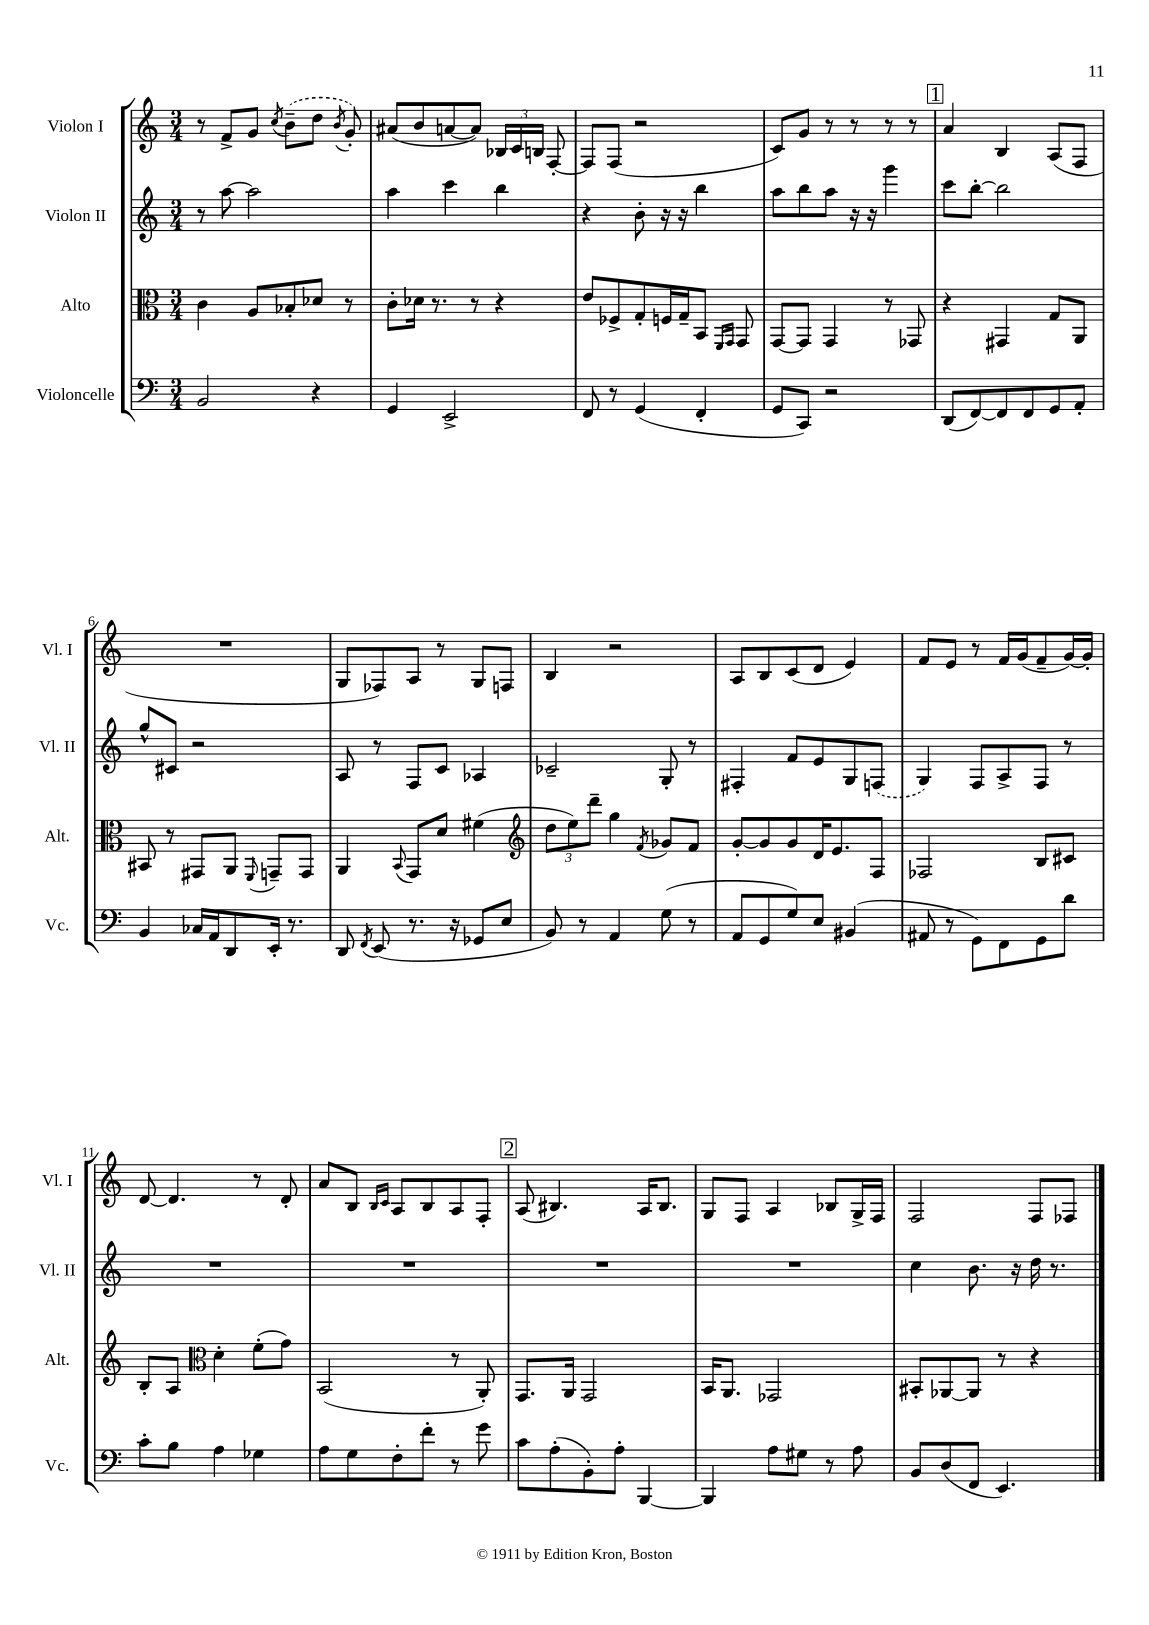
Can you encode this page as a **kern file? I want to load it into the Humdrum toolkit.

**kern	**kern	**kern	**kern
*part4	*part3	*part2	*part1
*staff4	*staff3	*staff2	*staff1
*I"Violoncelle	*I"Alto	*I"Violon II	*I"Violon I
*I'Vc.	*I'Alt.	*I'Vl. II	*I'Vl. I
*clefF4	*clefC3	*clefG2	*clefG2
*k[]	*k[]	*k[]	*k[]
*M3/4	*M3/4	*M3/4	*M3/4
=1	=1	=1	=1
2BB/	4c\	8r	8r
.	.	[8aa\	8f^/L
.	8A/L	2aa\]	8g/J
.	.	.	8qcc/
.	8B-X'/	.	(8b~\L
4r	8d-X/J	.	8dd\J
.	.	.	8qb/
.	8r	.	8g'/)
=2	=2	=2	=2
4GG/	8c'\L	4aa\	(8a#X/L
.	16d-X\Jk	.	8b/
.	8.r	.	.
2EE^/	.	4ccc\	[8an/
.	8r	.	8a/J])
.	4r	4bb\	24B-X/LL
.	.	.	24c/
.	.	.	24Bn/JJ
.	.	.	[8F'/
=3	=3	=3	=3
8FF/	8e/L	4r	8F/L]
8r	8F-X^/	.	(8F/J
(4GG/	8G'/	8b'\	2r
.	16Fn/L	16r	.
.	16G~/J	16r	.
4FF'/	8BB/J	4bb\	.
.	16qqFF/LL	.	.
.	16qqGG/JJ	.	.
.	8GG/	.	.
=4	=4	=4	=4
8GG/L	[8GG/L	8aa\L	8c/L)
8CC/J)	8GG/J]	8bb\	8g/J
2r	4GG/	8aa\J	8r
.	.	16r	8r
.	.	16r	.
.	8r	4ggg\	8r
.	8GG-X/	.	8r
!!LO:REH:place=s1:t=1
=5	=5	=5	=5
(8DD/L	4r	8ccc\L	4a/
[8FF/)	.	[8bb'\J	.
8FF/]	4GG#X/	2bb\]	4B/
8FF/	.	.	.
8GG/	8G/L	.	(8A/L
8AA'/J	8AA/J	.	8F/J
!!LO:LB:g=z
=6	=6	=6	=6
4BB/	8BB#X/	8gg^^/L	2.r
.	8r	8c#X/J	.
16C-X/LL	8GG#X/L	2r	.
16AA/J	.	.	.
8DD/	8AA/J	.	.
.	8qqFF/	.	.
16EE'/Jk	8GGn~/L	.	.
8.r	.	.	.
.	8GG/J	.	.
=7	=7	=7	=7
8DD/	4AA/	8A/	8G/L
8qFF/	.	.	.
(8EE/	.	8r	8F-X/)
.	8qqBB/	.	.
8.r	8GG/L	8F/L	8A/J
.	8d/J	8c/J	8r
16r	.	.	.
8GG-X/L	(4f#X\	4A-X/	8G/L
8E/J	.	.	8Fn/J
=8	=8	=8	=8
*	*clefG2	*	*
8BB/)	12dd\L	2c-X~/	4B/
.	12ee\)	.	.
8r	.	.	.
.	12ddd~\J	.	.
4AA/	4gg\	.	2r
.	8qf/	.	.
(8G\	8g-X/L	8G'/	.
8r	8f/J	8r	.
=9	=9	=9	=9
8AA/L	[8g'/L	4F#X'/	8A/L
8GG/	8g/]	.	8B/
8G/)	8g/	8f/L	(8c/
8E/J	16d/K	8e/	8d/J
.	8.e/	.	.
(4BB#X/	.	8G/	4e/)
.	8F/J	(8Fn/J	.
=10	=10	=10	=10
8AA#X/	2F-X/	4G/)	8f/L
8r	.	.	8e/J
8GG\L)	.	8F/L	8r
8FF\	.	8A^/	16f/LL
.	.	.	(16g/J
8GG\	8B/L	8F/J	8f~/
8d\J	8c#X/J	8r	[16g/L)
.	.	.	16g'/JJ]
!!LO:LB:g=z
=11	=11	=11	=11
8c'\L	8B'/L	2.r	[8d/
8B\J	8A/J	.	4.d/]
*	*clefC3	*	*
4A\	4d'\	.	.
4G-X\	(8f'\L	.	8r
.	8g\J)	.	8d'/
=12	=12	=12	=12
8A\L	(2BB/	2.r	8a/L
8G\	.	.	8B/J
.	.	.	16qqB/LL
.	.	.	16qqc/JJ
8F'\	.	.	8A/L
8f'\J	.	.	8B/
8r	8r	.	8A/
8g\	8AA'/)	.	8F'/J
!!LO:REH:place=s1:t=2
=13	=13	=13	=13
8c\L	8.GG/L	2.r	(8A/
(8A'\	.	.	4.B#X/)
.	16AA/Jk	.	.
8BB'\)	2GG/	.	.
8A'\J	.	.	.
[4BBB/	.	.	16A/KL
.	.	.	8.B#/J
=14	=14	=14	=14
4BBB/]	16BB/KL	2.r	8G/L
.	8.AA/J	.	.
.	.	.	8F/J
8A\L	2GG-X/	.	4A/
8G#X\J	.	.	.
8r	.	.	8B-X/L
8A\	.	.	16G^/L
.	.	.	16F/JJ
=15	=15	=15	=15
8BB/L	8BB#X'/L	4cc\	2F/
(8D/	[8AA-X/	.	.
8FF/J	8AA-/J]	8.b\	.
4.EE/)	8r	.	.
.	.	16r	.
.	4r	16dd\	8F/L
.	.	8.r	.
.	.	.	8F-X/J
==	==	==	==
*-	*-	*-	*-
